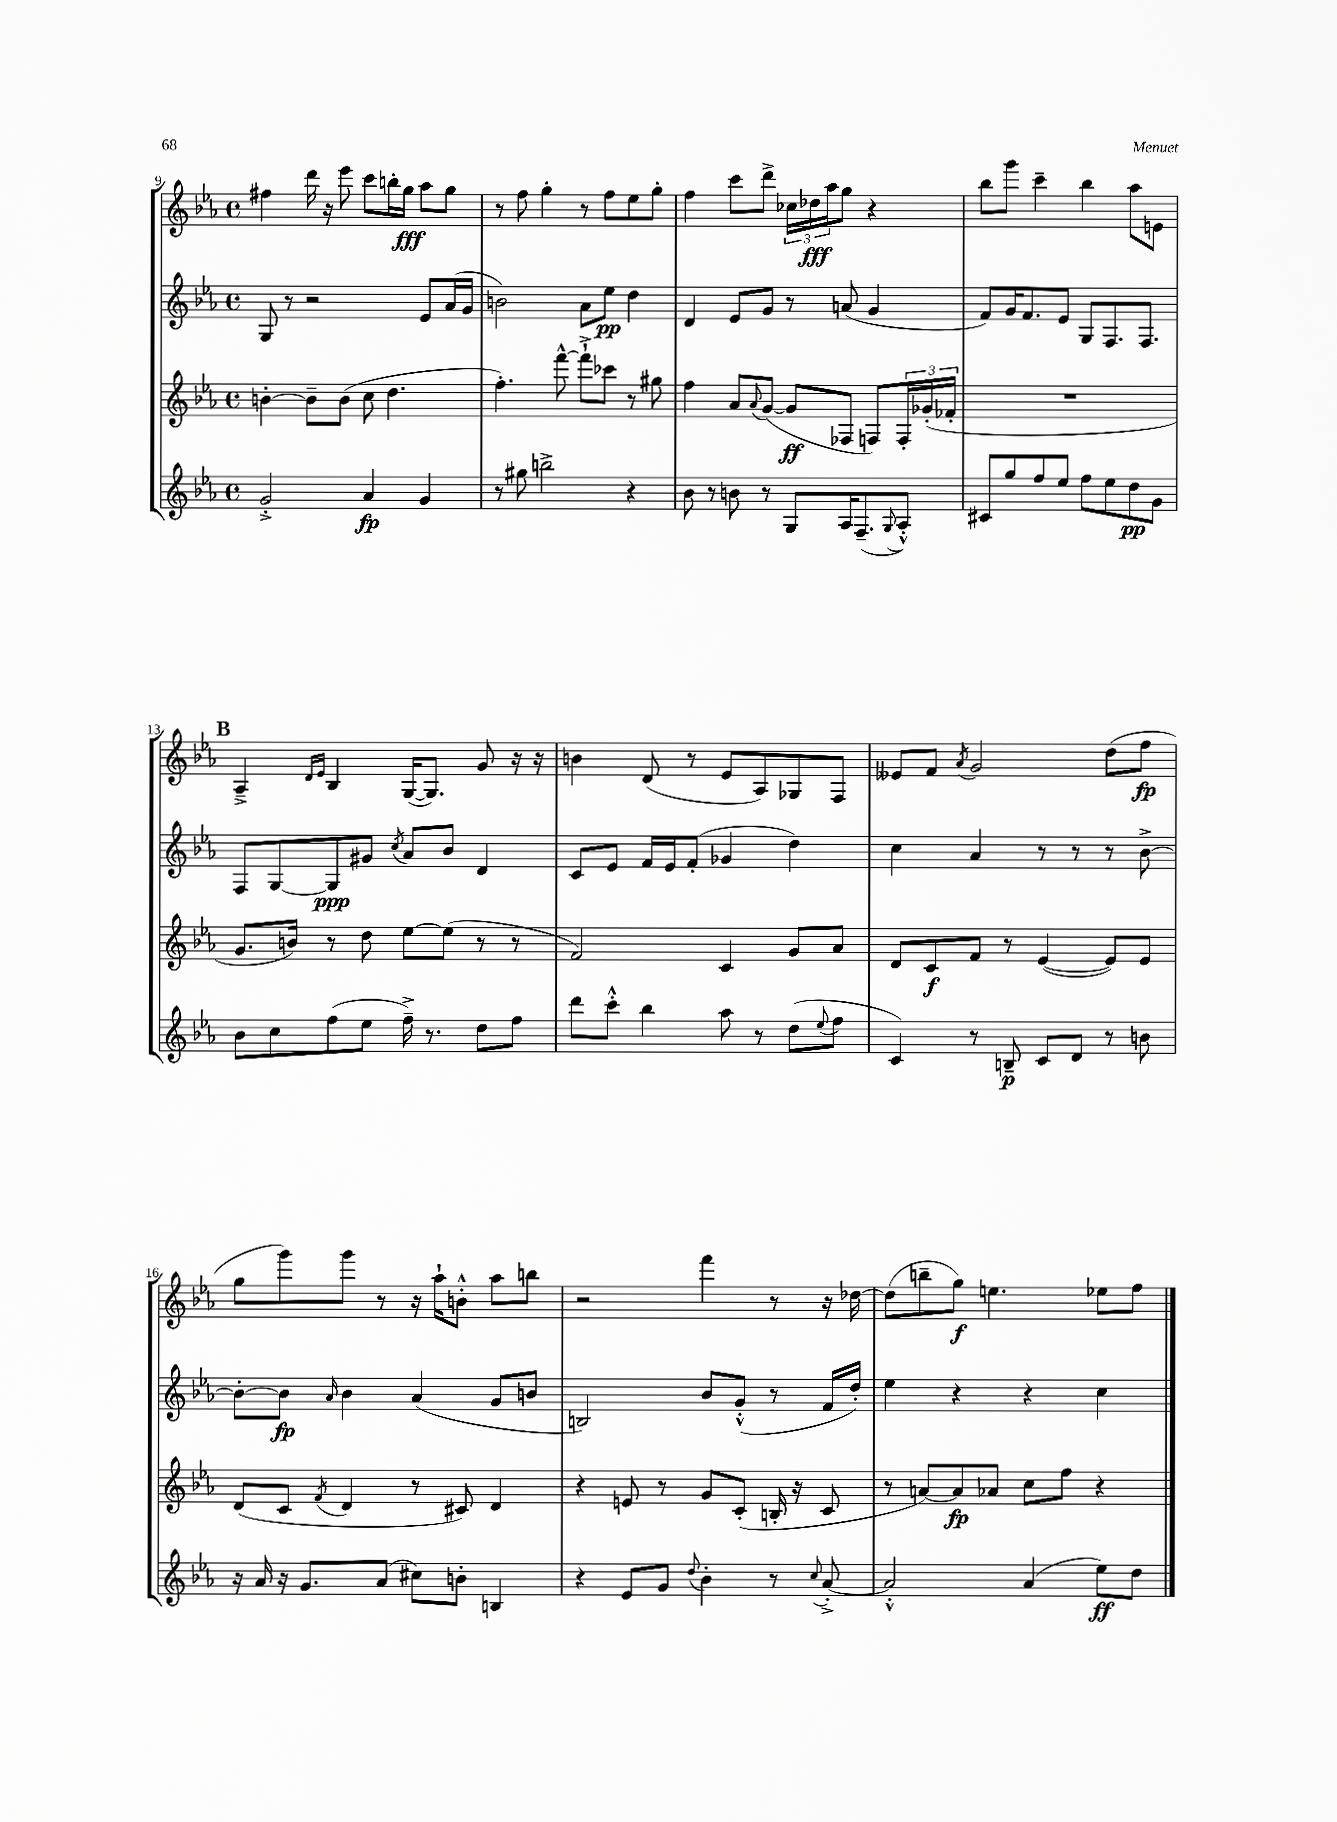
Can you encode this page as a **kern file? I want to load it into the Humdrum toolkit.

**kern	**kern	**kern	**kern
*staff4	*staff3	*staff2	*staff1
*clefG2	*clefG2	*clefG2	*clefG2
*k[b-e-a-]	*k[b-e-a-]	*k[b-e-a-]	*k[b-e-a-]
*M4/4	*M4/4	*M4/4	*M4/4
*met(c)	*met(c)	*met(c)	*met(c)
2g'^/	[4b'\	8G/	4ff#\
.	.	8r	.
.	8b~\]L	2r	16ddd\
.	.	.	16r
.	(8b\J	.	8eee-\
4a-/	8cc\	.	8ccc\L
.	4.dd\	.	16bb'\L
.	.	.	16gg\JJ
4g/	.	8e-/L	8aa-\L
.	.	(16a-/L	8gg\J
.	.	16g/JJ	.
=	=	=	=
8r	4.ff'\)	2b\)	8r
8gg#\	.	.	8ff\
2bb^\	.	.	4gg'\
.	[8fff^^\	.	.
.	8fff`^\]L	8a-\L	8r
.	8ccc-\J	8ee-\J	8ff\L
4r	8r	4dd\	8ee-\
.	8gg#\	.	8gg'\J
=	=	=	=
8b-\	4ff\	4d/	4ff\
8r	.	.	.
8b\	8a-/L	8e-/L	8ccc\L
.	8qqa-/	.	.
8r	([8g/J	8g/J	8ddd^\J
8G/L	8g/]L	8r	24cc-\LL
.	.	.	24dd-\
.	.	.	24aa-\J
16A-/K	8F-/J	(8a/	8gg\J
(8.F~/	.	.	.
.	8F/L)	4g/	4r
8qqG/	.	.	.
8A-'^^/J)	24F'/L	.	.
.	(24g-'/	.	.
.	24f-'/JJ	.	.
=	=	=	=
8c#/L	1r	8f/L)	8bb-\L
8gg/	.	16g/K	8ggg\J
.	.	8.f/	.
8ff/	.	.	4ccc~\
8ee-/J	.	8e-/J	.
8ff\L	.	8G/L	4bb-\
8ee-\	.	8.F/	.
8dd\	.	.	8aa-\L
.	.	8.F/J	.
8g\J	.	.	8e\J
=	=	=	=
8b-\L	8.g/L	8F/L	4A-~^/
8cc\	.	[8G/	.
.	16b/Jk)	.	.
.	.	.	16qqd/LL
.	.	.	16qqe-/JJ
(8ff\	8r	8G/]	4B-/
8ee-\J	8dd\	8g#/J	.
.	.	8qcc/	.
16ff~^\)	[8ee-\L	8a-/L	([16G/LK
8.r	.	.	8.G/]J)
.	(8ee-\]J	8b-/J	.
8dd\L	8r	4d/	8g/
8ff\J	8r	.	16r
.	.	.	16r
=	=	=	=
8ddd\L	2f/)	8c/L	4b\
8ccc'^^\J	.	8e-/J	.
4bb-\	.	16f/LL	(8d/
.	.	16e-/J	.
.	.	(8f'/J	8r
8aa-\	4c/	4g-/	8e-/L
8r	.	.	8A-/)
(8dd\L	8g/L	4dd\)	8G-/
8qqee-/	.	.	.
8ff\J	8a-/J	.	8F/J
=	=	=	=
4c/)	8d/L	4cc\	8e--/L
.	8c/	.	8f/J
.	.	.	8qa-/
8r	8f/J	4a-/	2g/
8B~/	8r	.	.
8c/L	([4e-/	8r	.
8d/J	.	8r	.
8r	8e-/]L)	8r	(8dd\L
8b\	8e-/J	[8b-^\	8ff\J
=	=	=	=
16r	(8d/L	8b-'\_L	8gg\L
16a-/	.	.	.
16r	8c/J	8b-\]J	8ggg\)
8.g/L	.	.	.
.	8qf/	16qqa-/	.
.	4d/	4b-\	8ggg\J
(8a-/J	.	.	8r
8cc#\L)	8r	(4a-/	16r
.	.	.	16aa-`\LK
8b'\J	8c#/)	.	8b'^^\J
4B/	4d/	8g/L	8aa-\L
.	.	8b/J	8bb\J
=	=	=	=
4r	4r	2B/)	2r
8e-/L	8e/	.	.
8g/J	8r	.	.
8qqdd/	.	.	.
4b-'\	8g/L	8b-/L	4fff\
.	(8c'/J	(8g'^^/J	.
8r	16B'/	8r	8r
.	16r	.	.
8qqcc/	.	.	.
[8a-'^/	8c/	16f/LL	16r
.	.	16dd'/JJ)	[16dd-\
=	=	=	=
2a-'^^/]	8r	4ee-\	(8dd-\]L
.	[8a/L)	.	8bb~\
.	8a/]	4r	8gg\J)
.	8a-/J	.	4.ee\
(4a-/	8cc\L	4r	.
.	8ff\J	.	.
8ee-\L)	4r	4cc\	8ee-\L
8dd\J	.	.	8ff\J
==	==	==	==
*-	*-	*-	*-
